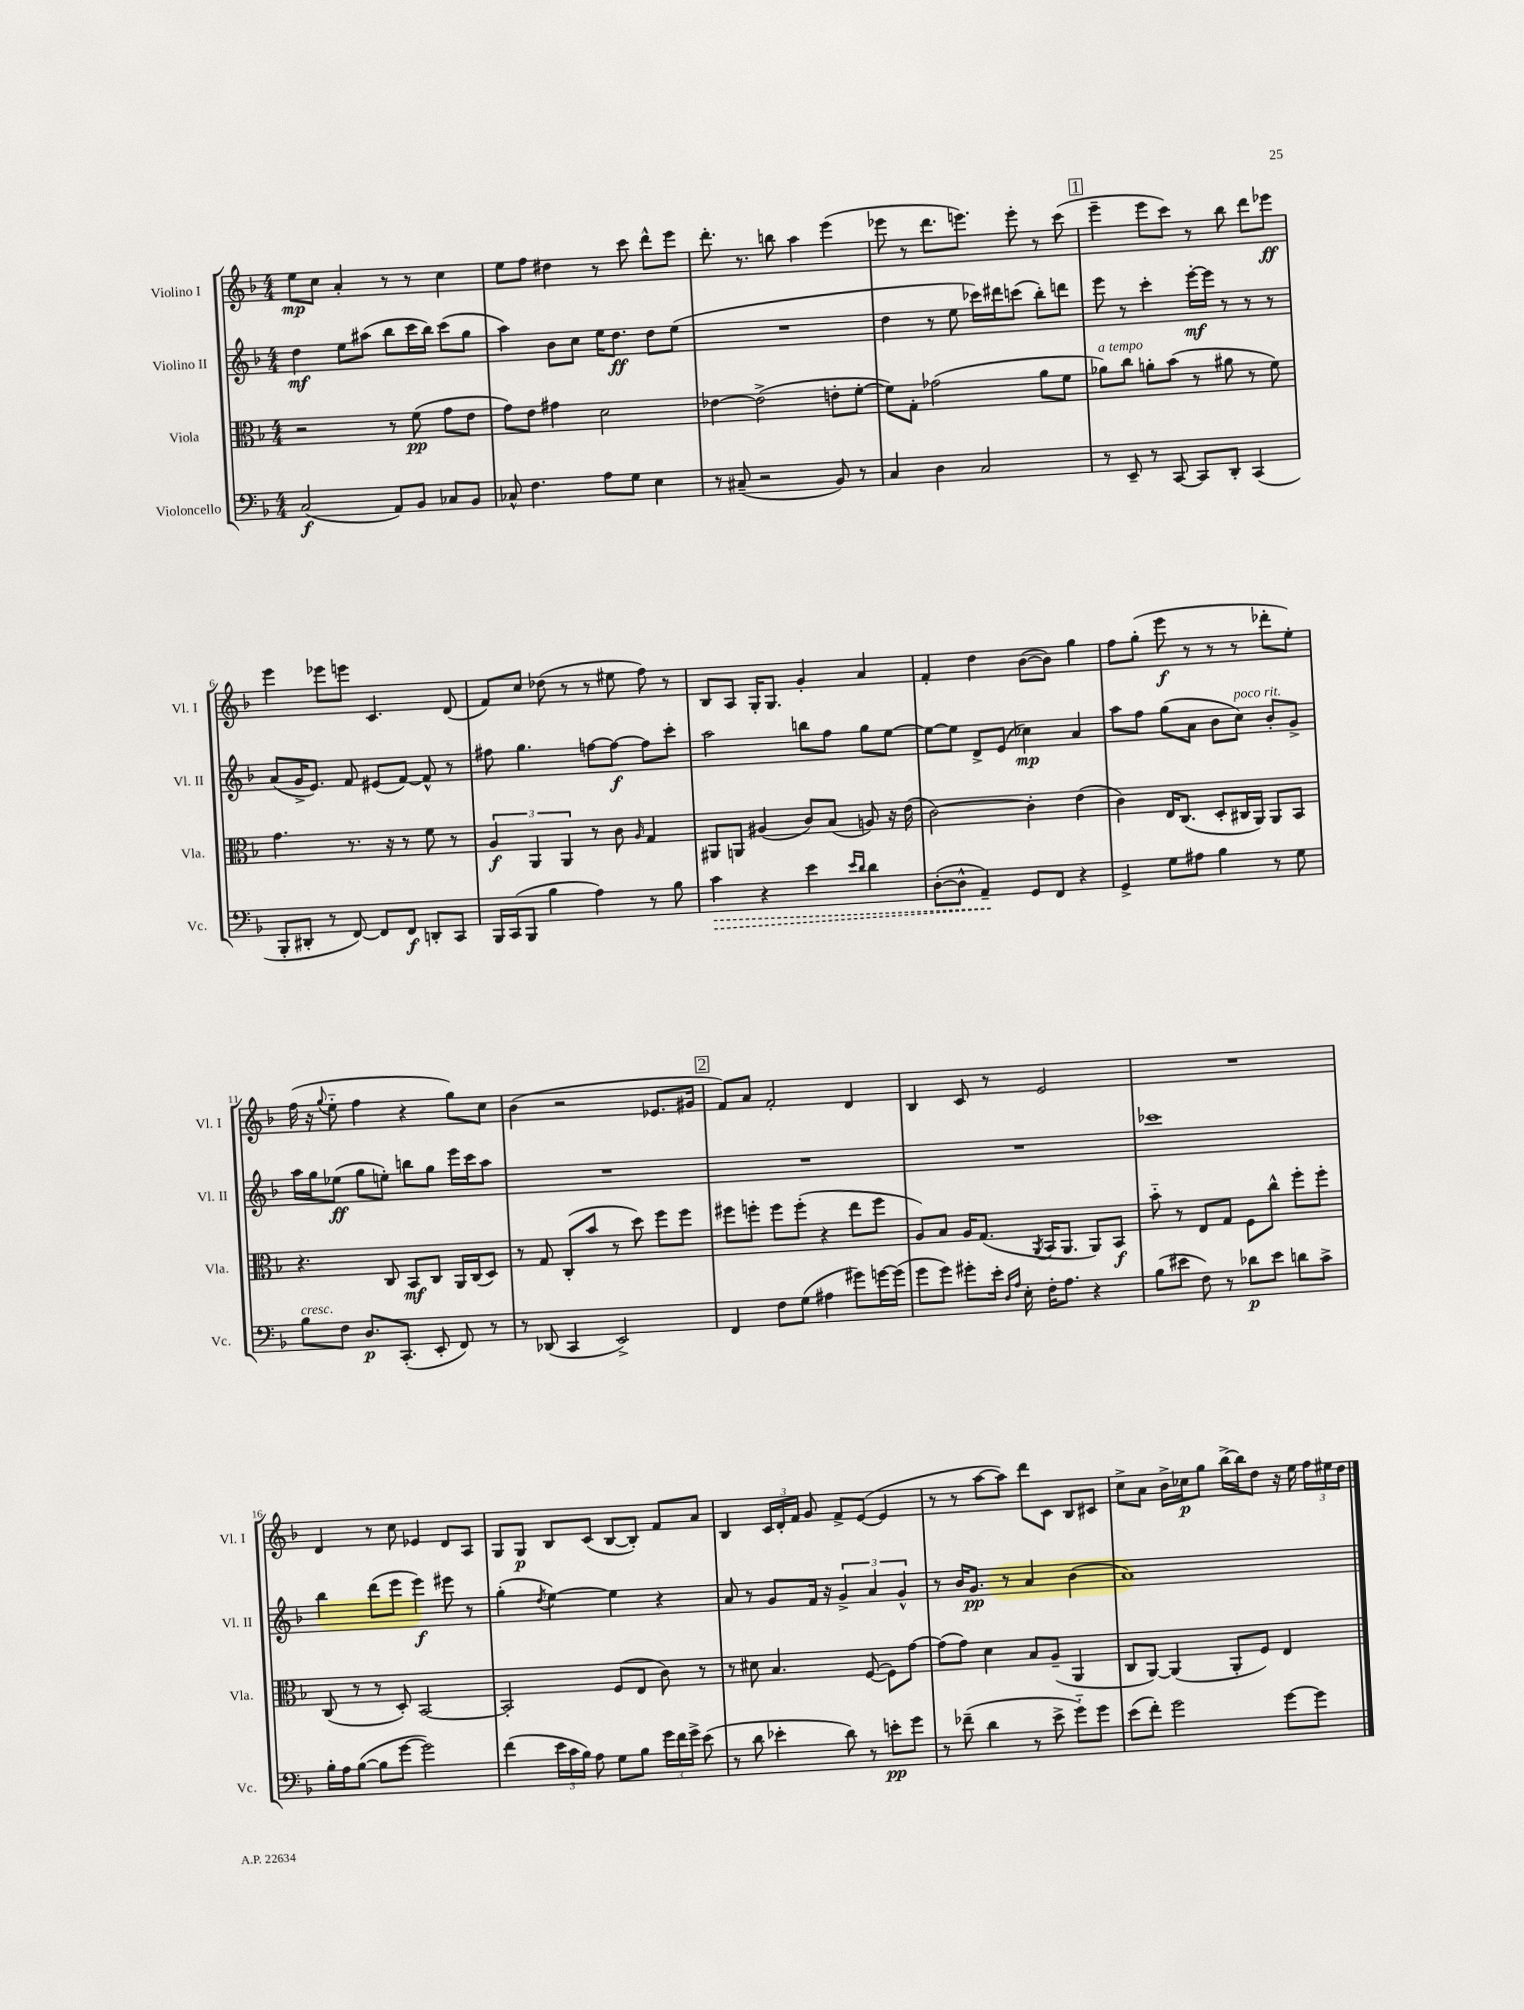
<<
\new StaffGroup <<
\new Staff = "s0" \with { instrumentName = "Violino I" shortInstrumentName = "Vl. I" } {
    \clef treble \key f \major \numericTimeSignature \time 4/4
    \autoBeamOff e''8[\mp c''8] a'4-. r8 r8 c''4 |
    e''8[ f''8] dis''4 r8 c'''8 d'''8[-^ e'''8] |
    d'''8.-. r8. b''8 a''4 e'''4( |
    ees'''8 r8 d'''8.[ e'''8.]) e'''8-. r8 c'''8( |
    \mark \markup { \box "1" } e'''4-- e'''8[ c'''8]) r8 bes''8 d'''8[ ees'''8]\ff |
    e'''4 ees'''8[ e'''8] c'4. d'8( |
    f'8[) c''8] des''8( r8 r8 eis''8 f''8) r8 |
    bes8[ a8] g16[-. g8.] g'4-. a'4 |
    f'4-. d''4 bes'8[~( bes'8]) g''4 |
    f''8[ g''8]-.( e'''8\f r8 r8 r8 des'''8[-. e''8]-.) |
    f''16( r16 \appoggiatura { g''8 } e''8-_ f''4 r4 g''8[) c''8] |
    bes'4( r2 ees'8.[ gis'16] |
    \mark \markup { \box "2" } f'8[) a'8] f'2-. d'4 |
    bes4 c'8 r8 e'2 |
    R1 |
    d'4 r8 c''8 ees'4 d'8[ a8] |
    g8[ g8]\p bes8[ c'8]( bes8[~ bes8]-.) f'8[ a'8] |
    bes4 \tuplet 3/2 { c'16[ d'16-. f'16] } g'8 f'8[-> e'8]~( e'4 |
    r8 r8 a''8[~ a''8]) d'''8[ c'8] bes8[ cis'8] |
    c''8[-> a'8] bes'16[-> ces''16\p g''8] bes''16[~-> bes''16 d''8] r16 e''16 \tuplet 3/2 { f''16[ eis''16 d''16] } \bar "|." |
}
\new Staff = "s1" \with { instrumentName = "Violino II" shortInstrumentName = "Vl. II" } {
    \clef treble \key f \major \numericTimeSignature \time 4/4
    \autoBeamOff d''4\mf e''8[ ais''8]( bes''8[ c'''16 bes''16]) c'''8[( g''8] |
    a''4) bes'8[ c''8] e''16[ d''8.]\ff d''8[ e''8]( |
    R1 |
    d''4 r8 e''8 ces'''16[) dis'''16 c'''8]( bes''8[-.) d'''8] |
    \mark \markup { \box "1" } e'''8 r8 c'''4-. e'''16[~-.\mf e'''16] r8 r8 r8 |
    a'8[( g'16-> e'8.]) f'8 eis'8[( f'8]~) f'8-^ r8 |
    fis''8 g''4. f''8[~ f''8]~\f f''8[ c'''8]-. |
    a''2 b''8[ f''8] g''8[ e''8]~ |
    e''8[~ e''8] d'8[-> e'8]( ces''4\mp) a'4 |
    a''8[ f''8] g''8[( a'8] bes'8[ c''8]^\markup { \italic "poco rit." }) bes'8[-. g'8]-> |
    a''16[ g''16 ees''8]\ff( g''8[ e''8]-.) b''8[ g''8] e'''16[ c'''16 a''8] |
    R1 |
    \mark \markup { \box "2" } R1 |
    R1 |
    ces'''1 |
    bes''4 d'''8[( e'''8] e'''4\f) eis'''8 r8 |
    g''4-.( \acciaccatura { d''8 } e''4~) e''4 r4 |
    a'8 r8 g'8[ f'16] r16 \tuplet 3/2 { g'4-> a'4 g'4-^ } |
    r8 bes'16[ g'8.]\pp r8 a'4 bes'4( |
    a'1) \bar "|." |
}
\new Staff = "s2" \with { instrumentName = "Viola" shortInstrumentName = "Vla." } {
    \clef alto \key f \major \numericTimeSignature \time 4/4
    \autoBeamOff r2 r8 f'8\pp( g'8[ e'8] |
    g'8[) e'8] gis'4 d'2 |
    ees'4~ ees'2->( e'8[-. f'8]~-. |
    f'8[) g8]-. ges'2( a'8[ f'8] |
    \mark \markup { \box "1" } aes'8[^\markup { \italic "a tempo" }) c''8] a'8[-. bes'8]( r8 ais'8 r8 f'8) |
    g'4. r8. r16 r8 f'8 r8 |
    \tuplet 3/2 { a4\f a,4 a,4 } r8 c'8 \grace { a16 } g4 |
    ais,8[ a,8] ais4( c'8[) bes8]( a8) r16 e'16( |
    c'2~) c'4-. e'4( |
    c'4) e16[ c8.]( d8[-. cis16 a,16]) a,8[ bes,8] |
    r4. c8 bes,8[\mf c8] a,16[ c16( d8]) |
    r8 g8 c8[-.( bes'8] r8 d''8) f''8[ f''8] |
    \mark \markup { \box "2" } fis''8[ f''8]-. f''8[ f''8]-.( r4 e''8[ f''8] |
    a8[) bes8] a16[ g8.]( \acciaccatura { a,8 } bes,16[ a,8.] a,8[) bes,8]\f |
    bes'8-_ r8 e8[ g8] f8[ c''8]-^ f''8[-. f''8]-. |
    c8( r8 r8 d8-.) bes,2~ |
    bes,2-. f8[( e8] c'8) r8 |
    r8 dis'8 bes4. f8~( f8[) g'8]~ |
    g'8[( g'8]) d'4 bes8[ a8]--( a,4 |
    c8[ a,8]~) a,4( a,8[-. f8]) e4 \bar "|." |
}
\new Staff = "s3" \with { instrumentName = "Violoncello" shortInstrumentName = "Vc." } {
    \clef bass \key f \major \numericTimeSignature \time 4/4
    \autoBeamOff c2\f( a,8[) bes,8] ces8[ bes,8] |
    ces8-^ f4. a8[ g8] e4 |
    r8 cis8--( r2 bes,8) r8 |
    c4 d4 c2 |
    \mark \markup { \box "1" } r8 e,8-- r8 c,8~ c,8[ d,8]-. c,4( |
    bes,,8[-. dis,8]-. r8 f,8~) f,8[ f,8]\f d,8[-. c,8] |
    bes,,16[ c,16( bes,,8] bes4 a4) r8 bes8 |
    \once \override Hairpin.style = #'dashed-line c'4\> r4 e'4 \grace { e'16[ d'16] } d'4 |
    d8[~-.( d8]-^ a,4--\!) g,8[ f,8] r4 |
    g,4-> g8[ ais8] bes4 r8 g8 |
    bes8[^\markup { \italic "cresc." } f8] d8.[\p c,8.]-.( e,8-. f,8) r8 |
    r8 des,8( c,4 e,2->) |
    \mark \markup { \box "2" } f,4 f8[ g8]( ais4 gis'8[) g'16~ g'16]( |
    g'8[ g'8]) gis'8[-. e'16]-. \grace { d16[ a16] } e16-. f16[-. a8.] r4 |
    bes8[( eis'8] f8) r8 des'8[\p eis'8] d'8[ c'8]-> |
    bes16[-. a16 bes8]~( bes8[ g'8]~ g'2) |
    f'4( \tuplet 3/2 { e'16[ c'16 bes16]) } a8 g8[ bes8] \tuplet 3/2 { g'16[ f'16 g'16]-> } e'8( |
    r8 d'8 ees'4-. d'8) r8 e'8[-.\pp g'8] |
    r8 fes'8--( d'4 r8 e'8-> g'8[-_) g'8] |
    e'8[( f'8]-.) g'2 g'8[~ g'8] \bar "|." |
}
>>
>>
